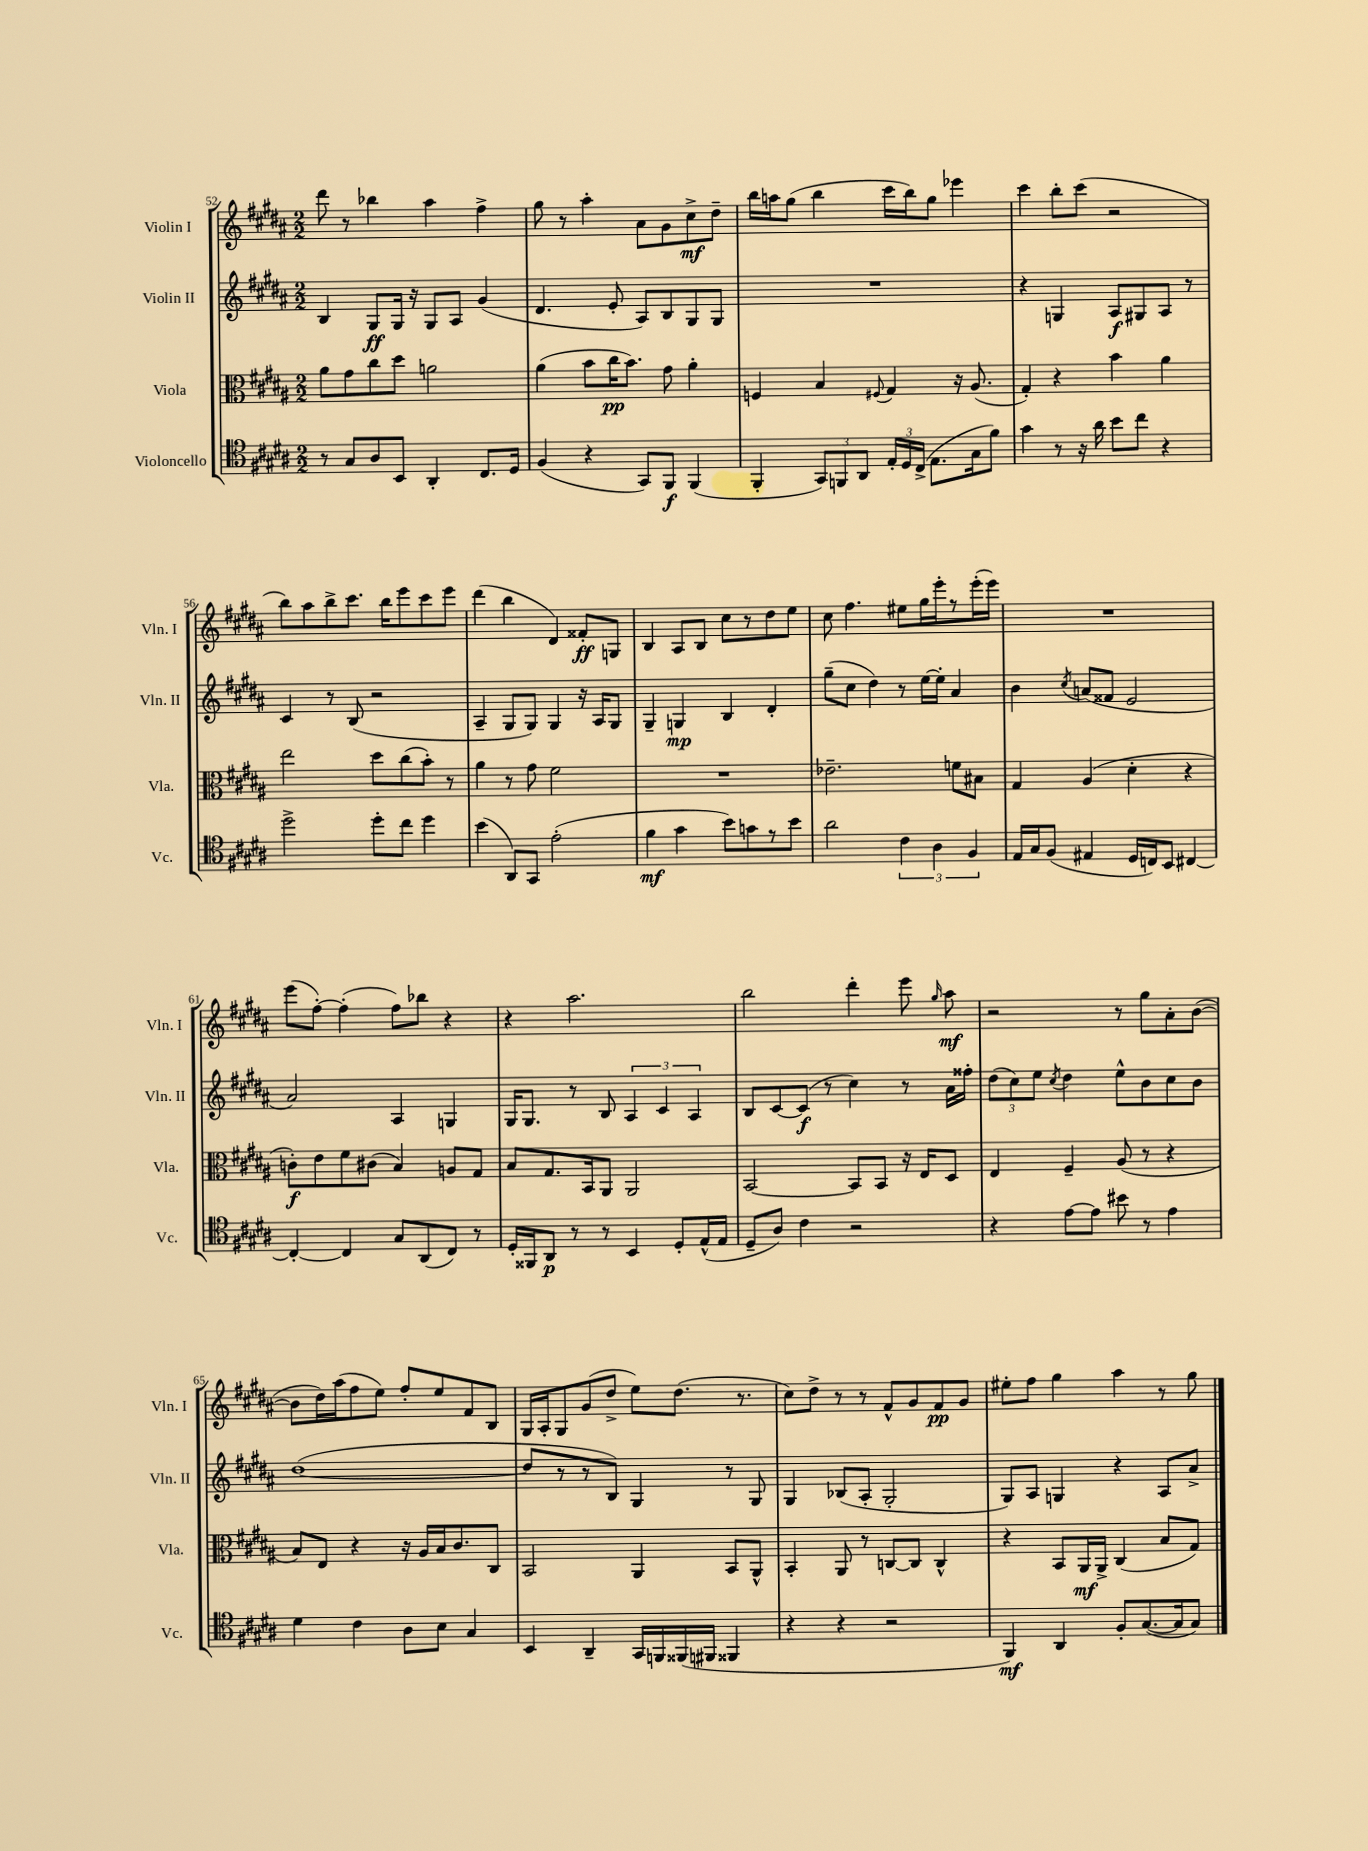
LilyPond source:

<<
\new StaffGroup <<
\new Staff = "s0" \with { instrumentName = "Violin I" shortInstrumentName = "Vln. I" } {
    \clef treble \key b \major \numericTimeSignature \time 2/2
    \autoBeamOff dis'''8 r8 bes''4 ais''4 fis''4-> |
    gis''8 r8 ais''4-. ais'8[ gis'8 cis''8->\mf dis''8]-- |
    b''16[ a''16 gis''8]( b''4 cis'''16[ b''16) gis''8] ees'''4 |
    cis'''4 b''8[-. cis'''8]( r2 |
    b''8[) ais''8 b''8-> cis'''8.] b''16[ e'''8 cis'''8 e'''8] |
    dis'''4( b''4 dis'4) fisis'8[-.\ff g8] |
    b4 ais8[ b8] cis''8[ r8 dis''8 e''8] |
    cis''8 fis''4. eis''8[ gis''16 e'''16-. r8 e'''16-.( e'''16]) |
    R1 |
    e'''8[( fis''8]~-.) fis''4-.( fis''8[) bes''8] r4 |
    r4 ais''2. |
    b''2 dis'''4-. e'''8 \grace { gis''16 } ais''8\mf |
    r2 r8 gis''8[ ais'8-. b'8]~( |
    b'8[ dis''16) ais''16( fis''8 e''8]) fis''8[-. e''8 fis'8 b8] |
    gis16[ ais16-. gis8 gis'8( dis''8]-> e''8[) dis''8.]( r8. |
    cis''8[) dis''8]-> r8 r8 fis'8[-^ gis'8 fis'8\pp gis'8] |
    eis''8[-. fis''8] gis''4 ais''4 r8 gis''8 \bar "|." |
}
\new Staff = "s1" \with { instrumentName = "Violin II" shortInstrumentName = "Vln. II" } {
    \clef treble \key b \major \numericTimeSignature \time 2/2
    \autoBeamOff b4 gis8[\ff gis16] r16 gis8[ ais8] gis'4( |
    dis'4. e'8-. ais8[) b8 gis8 gis8] |
    R1 |
    r4 g4 ais8[\f gis8 ais8] r8 |
    cis'4 r8 b8( r2 |
    ais4-- gis8[ gis8]) gis4 r16 ais16[ gis8] |
    gis4-- g4\mp b4 dis'4-. |
    gis''8[--( cis''8] dis''4) r8 e''16[~ e''16]-. ais'4 |
    b'4 \acciaccatura { cis''8 } a'8[( fisis'8] e'2 |
    ais'2) ais4 g4 |
    gis16[ gis8.] r8 b8 \tuplet 3/2 { ais4 cis'4 ais4 } |
    b8[ cis'8~ cis'8]\f( r8 cis''4) r8 ais'16[ fisis''16]-. |
    \tuplet 3/2 { dis''8[( cis''8) e''8] } \acciaccatura { cis''8 } dis''4 e''8[-^ b'8 cis''8 b'8] |
    dis''1~( |
    dis''8[ r8 r8 b8]) gis4 r8 gis8 |
    gis4 bes8[( ais8]-. gis2-. |
    gis8[) ais8] g4 r4 ais8[ ais'8]-> \bar "|." |
}
\new Staff = "s2" \with { instrumentName = "Viola" shortInstrumentName = "Vla." } {
    \clef alto \key b \major \numericTimeSignature \time 2/2
    \autoBeamOff ais'8[ gis'8 cis''8 dis''8] a'2 |
    ais'4( b'8[ cis''16\pp b'8.]) gis'8 ais'4-. |
    f4 b4 \appoggiatura { fis8 } gis4 r16 ais8.( |
    gis4-.) r4 b'4 ais'4 |
    e''2 dis''8[ cis''8( b'8]-.) r8 |
    ais'4 r8 gis'8 fis'2 |
    R1 |
    ees'2.-- f'8[ bis8] |
    gis4 ais4( dis'4-. r4 |
    c'8[-.\f) e'8 fis'8 cis'8]( b4) a8[ gis8] |
    b8[ gis8. b,16 ais,8] ais,2 |
    b,2~ b,8[ b,8] r16 e16[ dis8] |
    e4 fis4-- ais8( r8 r4 |
    b8[) e8] r4 r16 ais16[ b16 cis'8. cis8] |
    b,2 ais,4 b,8[ ais,8]-^ |
    b,4-. ais,8 r8 c8[~ c8] c4-^ |
    r4 b,8[ ais,16\mf ais,16]-> cis4( b8[ gis8]) \bar "|." |
}
\new Staff = "s3" \with { instrumentName = "Violoncello" shortInstrumentName = "Vc." } {
    \clef tenor \key b \major \numericTimeSignature \time 2/2
    \autoBeamOff r8 gis8[ ais8 b,8] ais,4-. cis8.[ dis16] |
    fis4( r4 gis,8[) fis,8]\f fis,4( |
    fis,4-. \tuplet 3/2 { gis,8[) f,8 ais,8] } \tuplet 3/2 { e16[-. dis16 cis16]->( } e8.[ gis16 fis'8]) |
    gis'4 r8 r16 ais'16 b'8[ cis''8] r4 |
    dis''2-> dis''8[-. cis''8] dis''4 |
    b'4( ais,8[) gis,8] e'2-.( |
    fis'4\mf gis'4 b'8[) g'8 r8 b'8] |
    ais'2 \tuplet 3/2 { cis'4 ais4 fis4 } |
    e16[ gis16 fis8]( eis4 dis16[ c16) b,8] cis4~ |
    cis4~-. cis4 gis8[ ais,8( cis8]) r8 |
    dis16[-. fisis,16 ais,8]\p r8 r8 b,4 dis8[-. e16-^( e16] |
    dis8[-- ais8]) cis'4 r2 |
    r4 e'8[~ e'8] bis'8 r8 e'4 |
    dis'4 cis'4 ais8[ b8] gis4 |
    b,4 ais,4-- gis,16[ f,16 fisis,16( fis,16] fisis,4 |
    r4 r4 r2 |
    fis,4\mf) ais,4 fis8[-. gis8.~( gis16 gis8]) \bar "|." |
}
>>
>>
\layout { \context { \Score currentBarNumber = #52 } }
